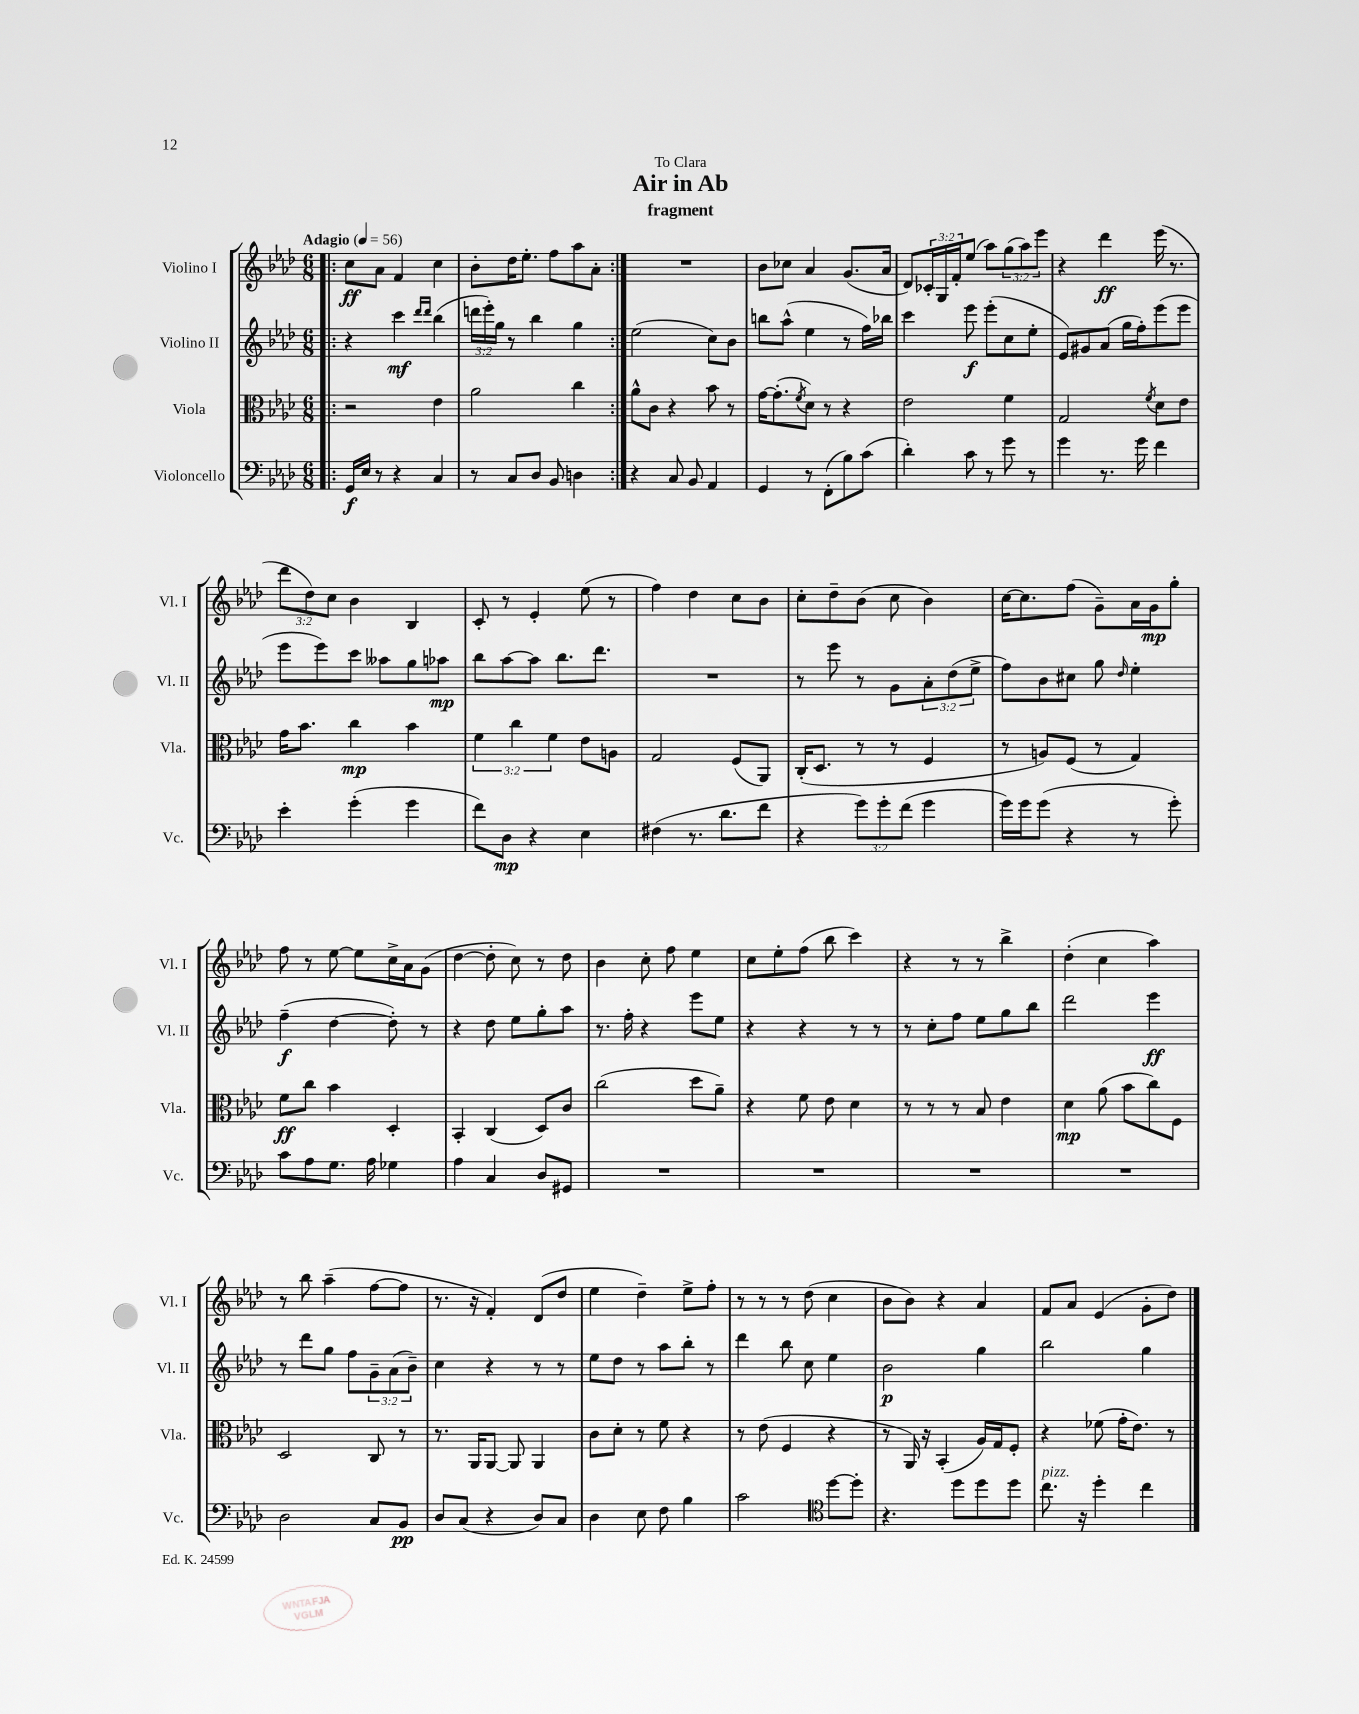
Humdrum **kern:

**kern	**kern	**kern	**kern
*staff4	*staff3	*staff2	*staff1
*clefF4	*clefC3	*clefG2	*clefG2
*k[b-e-a-d-]	*k[b-e-a-d-]	*k[b-e-a-d-]	*k[b-e-a-d-]
*M6/8	*M6/8	*M6/8	*M6/8
*MM56	*MM56	*MM56	*MM56
=!|:	=!|:	=!|:	=!|:
16GG	2r	4r	8cc
16E-	.	.	.
8r	.	.	8a-
4r	.	4ccc	4f
.	.	16qqddd-	.
.	.	16qqddd-	.
4C	4e-	(4bb-	4cc
=	=	=	=
8r	2a-	24ddd	8b-'
.	.	24eee-')	.
.	.	24gg	.
8C	.	8r	16dd-
.	.	.	8.ee-'
8D-	.	4bb-	.
8BB-	.	.	8ff
4D	4cc	4gg	8aa-
.	.	.	8a-'
=:|!	=:|!	=:|!	=:|!
4r	8a-^^	(2ee-	2.r
.	8c	.	.
8C	4r	.	.
8BB-	.	.	.
4AA-	8b-	8cc)	.
.	8r	8b-	.
=	=	=	=
4GG	[16g	8bb	8b-
.	(8.g']	.	.
.	.	(8aa-^^	8cc-
.	8qf	.	.
8r	8d-)	4ee-	4a-
(8FF'	8r	.	.
8B-)	4r	8r	(8.g
(8c	.	16ff)	.
.	.	16bb-	16a-
=	=	=	=
4d-')	2e-	4ccc	8d-)
.	.	.	24c-'
.	.	.	24G
.	.	.	24f'
8c	.	8eee-	(8ee-
8r	.	(8eee-'	8aa-)
8g	4f	8cc	(12gg
.	.	.	12aa-)
8r	.	8ee-'	.
.	.	.	12eee-
=	=	=	=
4g	2G	8e-)	4r
.	.	8g#	.
8.r	.	(8a-	4ddd-
.	.	16gg	.
16g	.	16ff')	.
.	8qf	.	.
4f	8d-	(8eee-	(16eee-
.	.	.	8.r
.	8e-	8eee-	.
=	=	=	=
4e-'	16g	8eee-	12ddd-
.	8.b-	.	.
.	.	.	12dd-)
.	.	8eee-)	.
.	.	.	12cc
(4g'	4cc	8ccc	4b-
.	.	8aa--	.
4g	4b-	8gg	4B-
.	.	8aa-	.
=	=	=	=
8f)	6f	8bb-	8c'
8D-	.	[8aa-	8r
.	6cc	.	.
4r	.	8aa-]	4e-'
.	6f	.	.
.	.	8.bb-	.
4E-	8e-	.	(8ee-
.	.	8.ddd-	.
.	8A	.	8r
=	=	=	=
(4F#	2G	2.r	4ff)
8.r	.	.	4dd-
8.d-	.	.	.
.	(8F	.	8cc
8f	8AA-)	.	8b-
=	=	=	=
4r	(16C'	8r	8cc'
.	8.D-	.	.
.	.	8eee-	8dd-~
12g)	8r	8r	(8b-
12g'	.	.	.
.	8r	8g	8cc
(12f	.	.	.
4g	4F	12a-'	4b-)
.	.	(12dd-	.
.	.	12ee-^	.
=	=	=	=
16g)	8r	8ff)	[16cc
16g	.	.	8.cc]
(8g	8A)	8b-	.
4r	(8F	8cc#	(8ff
.	8r	8gg	8g~)
.	.	16qqdd-	.
8r	4G)	4ee-'	16a-
.	.	.	16g
8g')	.	.	8gg'
=	=	=	=
8c	8f	(4ff~	8ff
8A-	8cc	.	8r
8.G	4b-	[4dd-	[8ee-
.	.	.	8ee-]
16A-	.	.	.
4G-	4D-'	8dd-'])	16cc^
.	.	.	16a-
.	.	8r	(8g
=	=	=	=
4A-	4BB-'	4r	[4dd-
4C	(4C	8dd-	8dd-']
.	.	8ee-	8cc)
8D-	8D-)	8gg'	8r
8GG#	8c	8aa-	8dd-
=	=	=	=
2.r	(2cc	8.r	4b-
.	.	16ff'	.
.	.	4r	8cc'
.	.	.	8ff
.	8dd-	8eee-	4ee-
.	8a-~)	8ee-	.
=	=	=	=
2.r	4r	4r	8cc
.	.	.	8ee-'
.	8f	4r	(8ff
.	8e-	.	8bb-
.	4d-	8r	4ccc)
.	.	8r	.
=	=	=	=
2.r	8r	8r	4r
.	8r	8cc'	.
.	8r	8ff	8r
.	8B-	8ee-	8r
.	4e-	8gg	4bb-^
.	.	8bb-	.
=	=	=	=
2.r	4d-	2ddd-	(4dd-'
.	(8a-	.	4cc
.	8b-	.	.
.	8cc)	4eee-	4aa-)
.	8F	.	.
=	=	=	=
2D-	2D-	8r	8r
.	.	8ddd-	8bb-
.	.	8gg	(4aa-~
.	.	8ff	.
8C	8C	12g~	[8ff
.	.	(12a-	.
8BB-	8r	.	8ff]
.	.	12b-~)	.
=	=	=	=
8D-	8.r	4cc	8.r
(8C	.	.	.
.	16AA-	.	16r
4r	[8AA-	4r	4f')
.	8AA-]	.	.
8D-)	4AA-	8r	(8d-
8C	.	8r	8dd-
=	=	=	=
4D-	8c	8ee-	4ee-
.	8d-'	8dd-	.
8E-	8r	8r	4dd-~)
8F	8f	8aa-	.
4B-	4r	8bb-'	8ee-^
.	.	8r	8ff'
=	=	=	=
2c	8r	4ddd-	8r
.	(8e-	.	8r
.	4F	8bb-	8r
.	.	8cc	(8dd-
*clefC4	*	*	*
[8dd-	4r	4ee-	4cc
8dd-']	.	.	.
=	=	=	=
4.r	8r	2b-	8b-
.	16AA-)	.	8b-)
.	16r	.	.
.	(4BB-'	.	4r
8dd-	.	.	.
8dd-	16A-)	4gg	4a-
.	16G	.	.
8dd-	8F'	.	.
=	=	=	=
8.cc	4r	2bb-	8f
.	.	.	8a-
16r	.	.	.
4dd-'	(8f-	.	(4e-
.	16g'	.	.
.	8.e-)	.	.
4cc	.	4gg	8g'
.	8r	.	8dd-)
==	==	==	==
*-	*-	*-	*-
